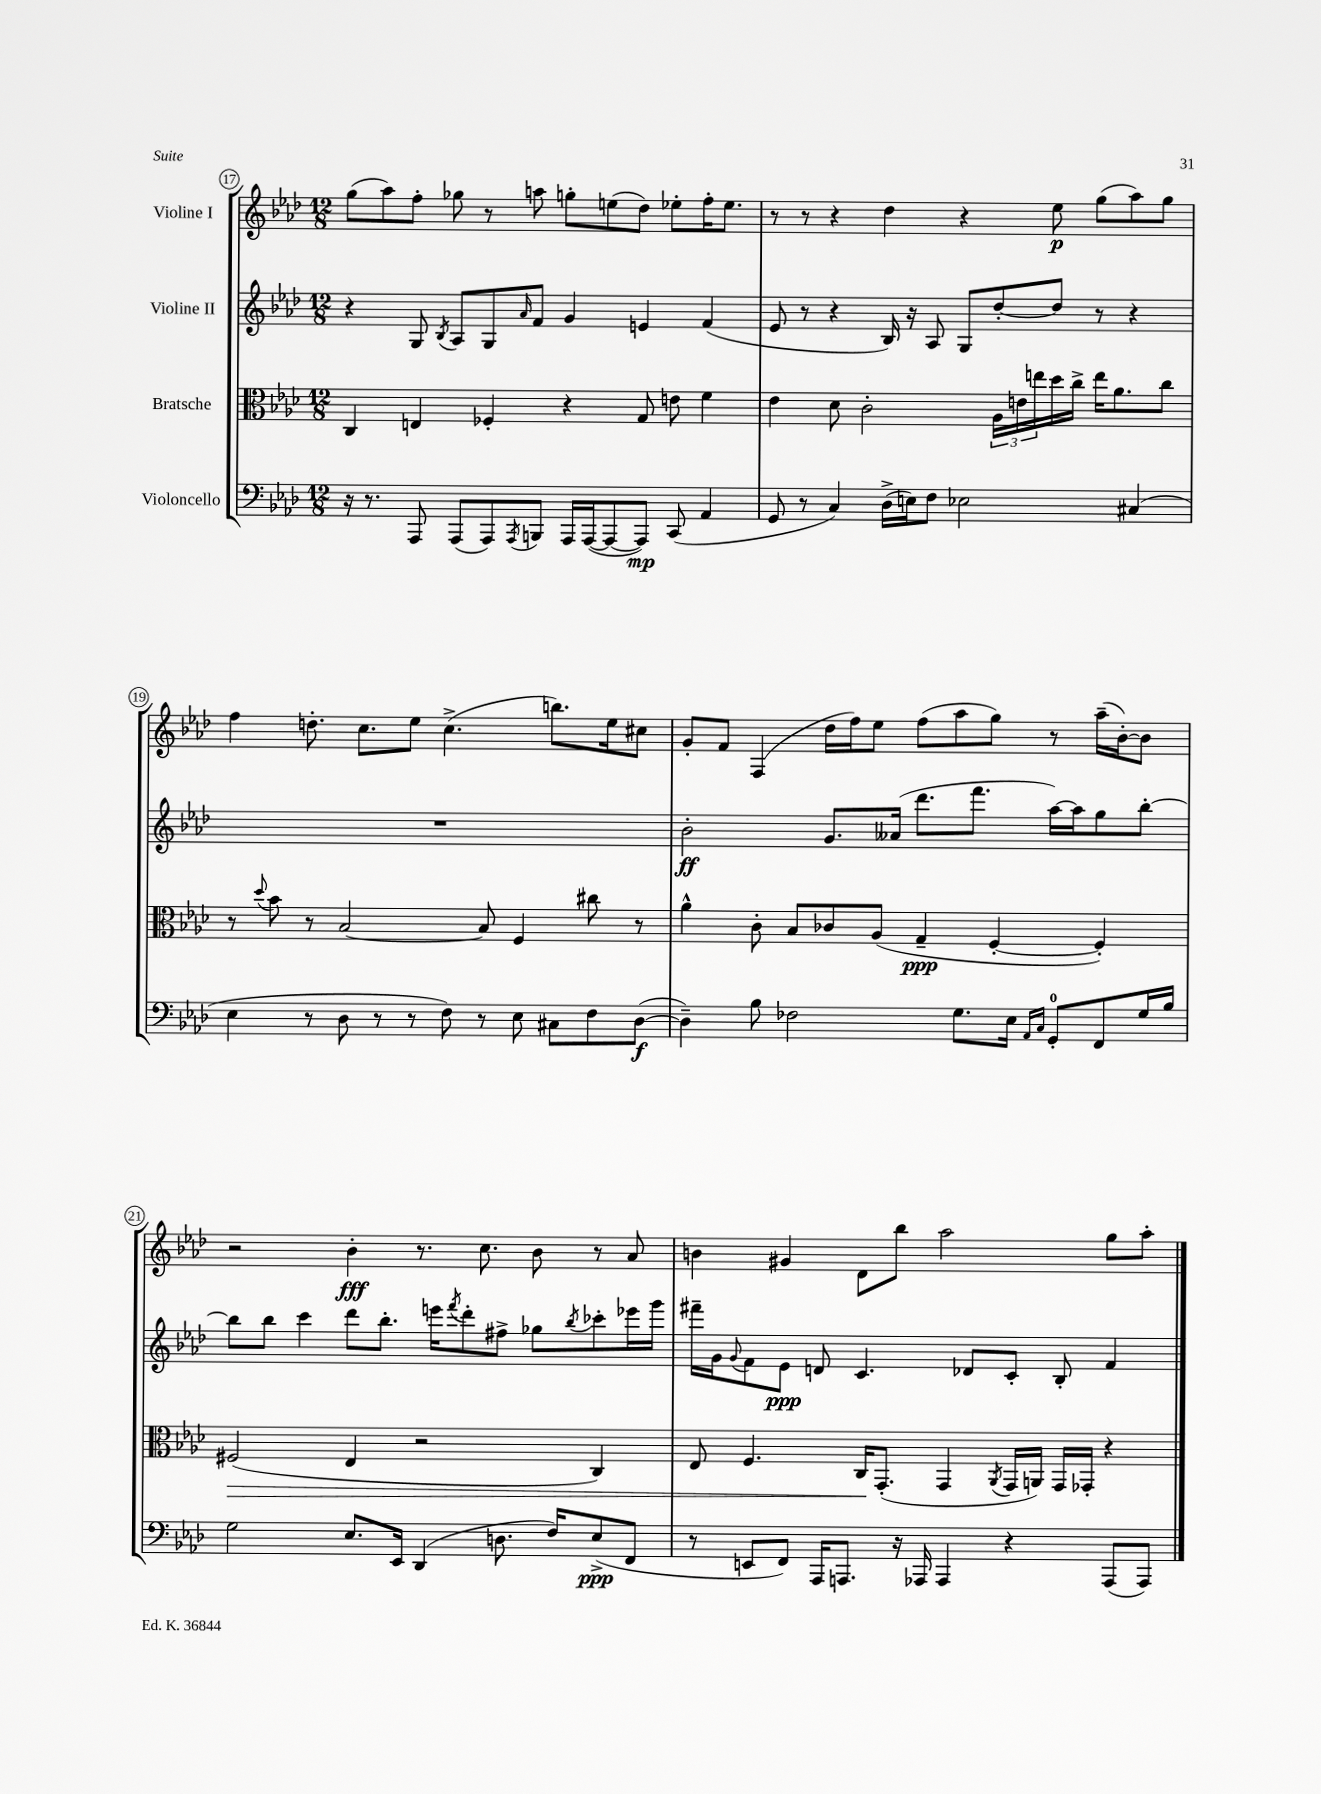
<<
\new StaffGroup <<
\new Staff = "s0" \with { instrumentName = "Violine I" } {
    \clef treble \key aes \major \numericTimeSignature \time 12/8
    g''8( aes''8) f''8-. ges''8 r8 a''8 g''8-. e''8( des''8) ees''8-. f''16-. ees''8. |
    r8 r8 r4 des''4 r4 ees''8\p g''8( aes''8) g''8 |
    f''4 d''8.-. c''8. ees''8 c''4.->( b''8.) ees''16 cis''8 |
    g'8-. f'8 f4( des''16 f''16) ees''8 f''8( aes''8 g''8) r8 aes''16--( bes'16~-.) bes'8 |
    r2 bes'4-.\fff r8. c''8. bes'8 r8 aes'8 |
    b'4 gis'4 des'8 bes''8 aes''2 g''8 aes''8-. \bar "|." |
}
\new Staff = "s1" \with { instrumentName = "Violine II" } {
    \clef treble \key aes \major \numericTimeSignature \time 12/8
    r4 g8 \acciaccatura { bes8 } aes8 g8 \grace { aes'16 } f'8 g'4 e'4 f'4( |
    ees'8 r8 r4 bes16) r16 aes8 g8 des''8~-. des''8 r8 r4 |
    R1. |
    bes'2-.\ff g'8. aeses'16( des'''8. f'''8. aes''16~) aes''16 g''8 bes''8~-. |
    bes''8 bes''8 c'''4 des'''8 bes''8.-. e'''16 \acciaccatura { f'''8 } des'''8-. fis''8-> ges''8 \acciaccatura { bes''8 } ces'''8-. ees'''16 g'''16 |
    fis'''16-- g'16 \appoggiatura { g'8 } f'8 ees'8\ppp d'8 c'4. des'8 c'8-. bes8-. f'4 \bar "|." |
}
\new Staff = "s2" \with { instrumentName = "Bratsche" } {
    \clef alto \key aes \major \numericTimeSignature \time 12/8
    c4 e4 fes4-. r4 g8 e'8 f'4 |
    ees'4 des'8 c'2-. \tuplet 3/2 { aes16 e'16 e''16 } des''16 c''16-> e''16 aes'8. c''8 |
    r8 \appoggiatura { des''8 } bes'8 r8 bes2~ bes8 f4 cis''8 r8 |
    aes'4-^ c'8-. bes8 ces'8 aes8( g4--\ppp f4~-. f4-.) |
    fis2\>( ees4 r2 c4) |
    ees8 f4. c16\! g,8.-.( g,4 \acciaccatura { aes,8 } g,16 a,16) g,16 ges,16-. r4 \bar "|." |
}
\new Staff = "s3" \with { instrumentName = "Violoncello" } {
    \clef bass \key aes \major \numericTimeSignature \time 12/8
    r16 r8. aes,,8 aes,,8( aes,,8) \acciaccatura { aes,,8 } b,,8 aes,,16 aes,,16~( aes,,8~ aes,,8\mp) c,8( aes,4 |
    g,8 r8 c4) des16->( e16) f8 ees2 cis4( |
    ees4 r8 des8 r8 r8 f8) r8 ees8 cis8 f8 des8~\f( |
    des4--) bes8 fes2 g8. ees16 \grace { aes,16 c16 } g,8-0-. f,8 g16 bes16 |
    g2 ees8. ees,16 des,4( d8. f16) ees8->\ppp( f,8 |
    r8 e,8 f,8) aes,,16 a,,8. r16 aes,,16 aes,,4 r4 aes,,8( aes,,8) \bar "|." |
}
>>
>>
\layout { \context { \Score currentBarNumber = #17 \override BarNumber.stencil = #(make-stencil-circler 0.1 0.3 ly:text-interface::print) } }
